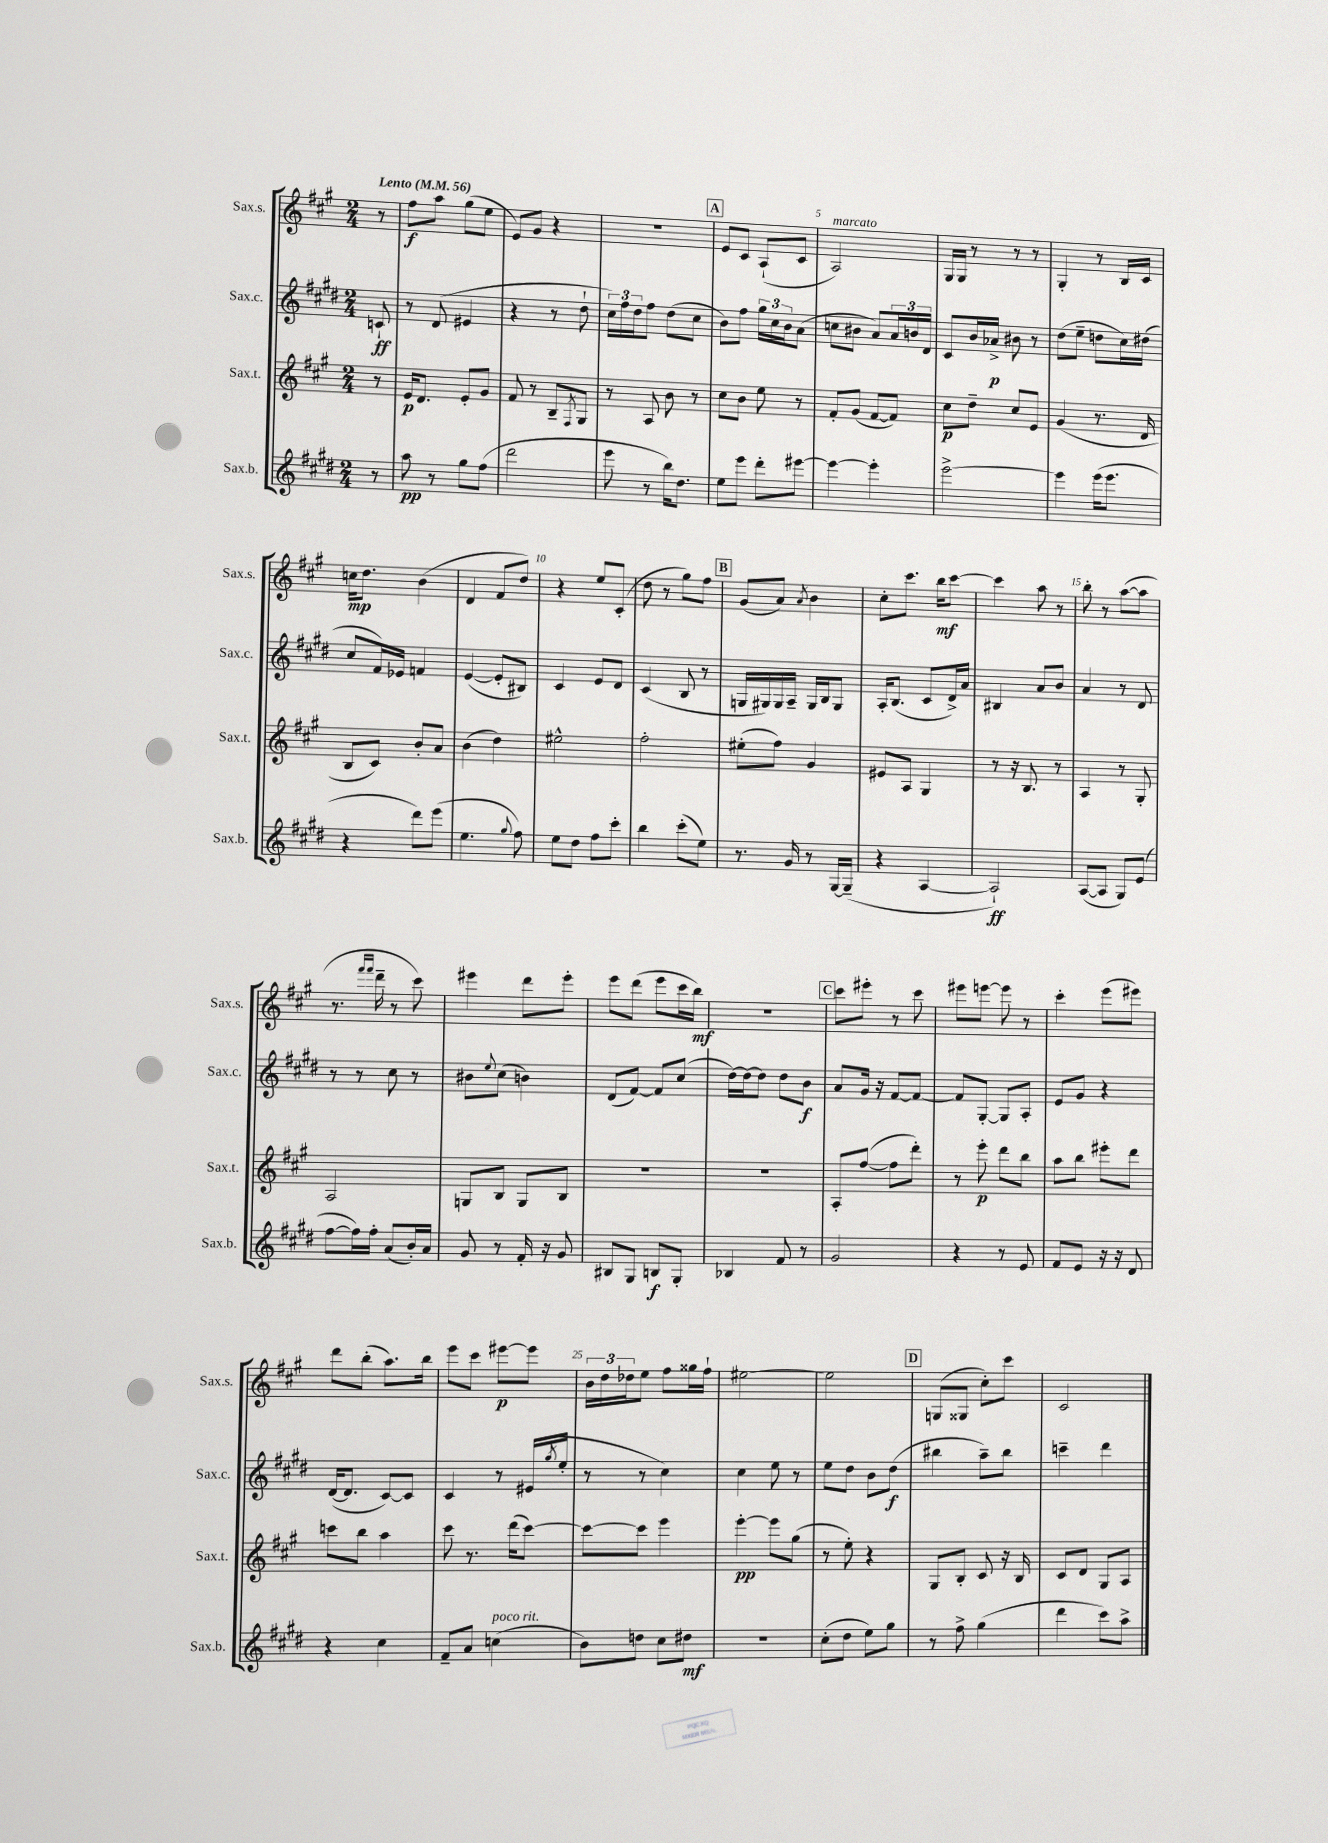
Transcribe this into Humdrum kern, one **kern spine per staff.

**kern	**dynam	**kern	**dynam	**kern	**dynam	**kern	**dynam
*part4	*part4	*part3	*part3	*part2	*part2	*part1	*part1
*staff4	*staff4	*staff3	*staff3	*staff2	*staff2	*staff1	*staff1
*I"Sax.b.	*	*I"Sax.t.	*	*I"Sax.c.	*	*I"Sax.s.	*
*I'Sax.b.	*	*I'Sax.t.	*	*I'Sax.c.	*	*I'Sax.s.	*
*clefG2	*	*clefG2	*	*clefG2	*	*clefG2	*
*k[f#c#g#d#]	*	*k[f#c#g#]	*	*k[f#c#g#d#]	*	*k[f#c#g#]	*
*M2/4	*	*M2/4	*	*M2/4	*	*M2/4	*
*MM56	*	*MM56	*	*MM56	*	*MM56	*
=	=	=	=	=	=	=	=
!	!	!	!	!	!	!LO:TX:a:B:t=Lento	!
8r	.	8r	.	8cn`/	ff	8r	.
=1	=1	=1	=1	=1	=1	=1	=1
8aa\	pp	16e/KL	p	8r	.	8ff#\L	f
.	.	8.d/J	.	.	.	.	.
8r	.	.	.	(8d#/	.	8aa\J	.
8gg#\L	.	8e'/L	.	4e#X/	.	(8gg#\L	.
(8ff#\J	.	8g#/J	.	.	.	8ee\J	.
=2	=2	=2	=2	=2	=2	=2	=2
2ddd#\	.	8f#/	.	4r	.	8e/L)	.
.	.	8r	.	.	.	8g#/J	.
.	.	8B~/L	.	8r	.	4r	.
.	.	8qF#/	.	.	.	.	.
.	.	8G#/J	.	8dd#`\	.	.	.
=3	=3	=3	=3	=3	=3	=3	=3
8eee\	.	8r	.	24cc#\LL)	.	2r	.
.	.	.	.	24ff#\	.	.	.
.	.	.	.	24dd#\J	.	.	.
8r	.	8A/	.	8ff#\J	.	.	.
16bb\KL)	.	8b\	.	(8dd#\L	.	.	.
8.dd#\J	.	.	.	.	.	.	.
.	.	8r	.	8cc#\J	.	.	.
!!LO:REH:place=s1:t=A
=4	=4	=4	=4	=4	=4	=4	=4
8ee\L	.	8cc#\L	.	8b\L)	.	8e/L	.
8eee\J	.	8b\J	.	8ff#\J	.	8c#/J	.
8ddd#'\L	.	8ee\	.	24gg#\LL	.	(8A`/L	.
.	.	.	.	24cc#\	.	.	.
.	.	.	.	24b\J	.	.	.
[8eee#X\J	.	8r	.	(8a\J	.	8c#/J	.
=5	=5	=5	=5	=5	=5	=5	=5
!	!	!	!	!	!	!LO:TX:a:i:t=marcato	!
4eee#\_	.	8f#'/L	.	8ccn\L	.	2A/)	.
.	.	(8g#/J	.	8b#X\J	.	.	.
4eee#'\]	.	[8f#/L	.	8a/L)	.	.	.
.	.	8f#/J])	.	24a/L	.	.	.
.	.	.	.	24bn/	.	.	.
.	.	.	.	24d#/JJ	.	.	.
=6	=6	=6	=6	=6	=6	=6	=6
[2eee^\	.	8cc#\L	p	8c#/L	.	16G#/LL	.
.	.	.	.	.	.	16G#/JJ	.
.	.	8dd~\J	.	16b/L	.	8r	.
.	.	.	.	16a-X^/JJ	p	.	.
.	.	8cc#/L	.	8b#X\	.	8r	.
.	.	8e/J	.	8r	.	8r	.
=7	=7	=7	=7	=7	=7	=7	=7
4eee\]	.	(4g#/	.	(8dd#\L	.	4G#'/	.
.	.	.	.	8ee~\J	.	.	.
(16eee\KL	.	8.r	.	8ddn\L	.	8r	.
8.eee\J	.	.	.	.	.	.	.
.	.	.	.	16cc#\L)	.	16B/LL	.
.	.	16d/	.	(16dd#X\JJ	.	16c#/JJ	.
!!LO:LB:g=z
=8	=8	=8	=8	=8	=8	=8	=8
4r	.	8B/L	.	8cc#/L	.	16ccn\KL	mp
.	.	.	.	.	.	8.dd\J	.
.	.	8c#/J)	.	16f#/L)	.	.	.
.	.	.	.	16e-X/JJ	.	.	.
8ddd#\L)	.	8b'/L	.	4fn/	.	(4b\	.
(8eee\J	.	8a/J	.	.	.	.	.
=9	=9	=9	=9	=9	=9	=9	=9
4.ee\	.	(4b\	.	([4e/	.	4d/	.
.	.	4dd\)	.	8e'/L]	.	8f#/L	.
8qqgg#/	.	.	.	.	.	.	.
8ff#\)	.	.	.	8B#X/J)	.	8dd/J)	.
=10	=10	=10	=10	=10	=10	=10	=10
8ee\L	.	2ee#X^^\	.	4c#/	.	4r	.
8dd#\J	.	.	.	.	.	.	.
8ff#\L	.	.	.	8e/L	.	8ee/L	.
8ccc#'\J	.	.	.	8d#/J	.	(8c#'/J	.
=11	=11	=11	=11	=11	=11	=11	=11
4bb\	.	2ff#'\	.	(4c#/	.	8dd\	.
.	.	.	.	.	.	8r	.
(8ccc#'\L	.	.	.	8B/	.	8gg#\L)	.
8ee\J)	.	.	.	8r	.	8ff#\J	.
!!LO:REH:place=s1:t=B
=12	=12	=12	=12	=12	=12	=12	=12
8.r	.	(8ee#X'\L	.	16Gn/LL	.	(8g#/L	.
.	.	.	.	16G#X/)	.	.	.
.	.	8ff#\J)	.	16G#/	.	8a/J)	.
16g#/	.	.	.	16A~/JJ	.	.	.
.	.	.	.	.	.	8qa/	.
8r	.	4g#/	.	16G#/LL	.	4b\	.
.	.	.	.	16B/J	.	.	.
[16G#/LL	.	.	.	8G#/J	.	.	.
(16G#~/JJ]	.	.	.	.	.	.	.
=13	=13	=13	=13	=13	=13	=13	=13
4r	.	8e#X/L	.	16A'/KL	.	8cc#'\L	.
.	.	.	.	(8.B/J	.	.	.
.	.	8A/J	.	.	.	8.ccc#\J	.
[4A/	.	4G#/	.	8c#/L	.	.	.
.	.	.	.	.	.	16bb\KL	mf
.	.	.	.	16d#^/L)	.	[8ccc#\J	.
.	.	.	.	16a/JJ	.	.	.
=14	=14	=14	=14	=14	=14	=14	=14
2A`/])	ff	8r	.	4B#X/	.	4ccc#\]	.
.	.	16r	.	.	.	.	.
.	.	8.B/	.	.	.	.	.
.	.	.	.	8a/L	.	8aa\	.
.	.	8r	.	8b/J	.	8r	.
=15	=15	=15	=15	=15	=15	=15	=15
([8A/L	.	4A/	.	4a/	.	8bb'\	.
8A/J]	.	.	.	.	.	8r	.
8G#/L)	.	8r	.	8r	.	([8aa\L	.
(8e/J	.	8G#'/	.	8d#/	.	8aa\J]	.
!!LO:LB:g=z
=16	=16	=16	=16	=16	=16	=16	=16
[8ff#\L	.	2A/	.	8r	.	8.r	.
16ff#\L])	.	.	.	8r	.	.	.
.	.	.	.	.	.	16qqfff#/LL	.
.	.	.	.	.	.	16qqfff#/JJ	.
16ff#'\JJ	.	.	.	.	.	16ddd~\	.
(8a/L	.	.	.	8cc#\	.	8r	.
16b'/L)	.	.	.	8r	.	8ccc#\)	.
16a/JJ	.	.	.	.	.	.	.
=17	=17	=17	=17	=17	=17	=17	=17
8g#/	.	8Gn/L	.	8b#X\L	.	4eee#X\	.
.	.	.	.	8qqee/	.	.	.
8r	.	8B/J	.	(8cc#\J	.	.	.
16f#'/	.	8G/L	.	4bn\)	.	8ddd\L	.
16r	.	.	.	.	.	.	.
8g#/	.	8B/J	.	.	.	8eee#'\J	.
=18	=18	=18	=18	=18	=18	=18	=18
8B#X/L	.	2r	.	(8d#/L	.	8eee\L	.
8G#/J	.	.	.	[8f#/J)	.	(8ddd\J	.
8Bn/L	f	.	.	8f#/L]	.	8eee\L	.
8G#'/J	.	.	.	(8cc#/J	.	16ccc#\L	.
.	.	.	.	.	.	16bb\JJ)	mf
=19	=19	=19	=19	=19	=19	=19	=19
4B-X/	.	2r	.	[16dd#\LL)	.	2r	.
.	.	.	.	16dd#\J_	.	.	.
.	.	.	.	8dd#\J]	.	.	.
8f#/	.	.	.	8dd#\L	.	.	.
8r	.	.	.	8b\J	f	.	.
!!LO:REH:place=s1:t=C
=20	=20	=20	=20	=20	=20	=20	=20
2g#/	.	8A'/L	.	8a/L	.	8ccc#\L	.
.	.	([8ff#/J	.	16g#/Jk	.	8eee#X'\J	.
.	.	.	.	16r	.	.	.
.	.	8ff#\L]	.	[8f#/L	.	8r	.
.	.	8ddd'\J)	.	8f#/J_	.	8ccc#\	.
=21	=21	=21	=21	=21	=21	=21	=21
4r	.	8r	.	8f#/L]	.	8eee#X\L	.
.	.	8eee'\	p	[8G#'/J	.	[8eeen\J	.
8r	.	8ddd\L	.	8G#/L]	.	8eee\]	.
8e/	.	8bb\J	.	8A'/J	.	8r	.
=22	=22	=22	=22	=22	=22	=22	=22
8f#/L	.	8aa\L	.	8e/L	.	4ccc#'\	.
8e/J	.	8bb\J	.	8g#/J	.	.	.
16r	.	8eee#X'\L	.	4r	.	(8eee\L	.
16r	.	.	.	.	.	.	.
8d#/	.	8ddd\J	.	.	.	8eee#X\J)	.
!!LO:LB:g=z
=23	=23	=23	=23	=23	=23	=23	=23
4r	.	8cccn\L	.	([16d#/KL	.	8ddd\L	.
.	.	.	.	8.d#/J]	.	.	.
.	.	8bb\J	.	.	.	(8bb'\J	.
4cc#\	.	4aa\	.	[8c#/L)	.	8.aa\L)	.
.	.	.	.	8c#/J]	.	.	.
.	.	.	.	.	.	16bb\Jk	.
=24	=24	=24	=24	=24	=24	=24	=24
8f#~/L	.	8ccc#\	.	4c#/	.	8eee\L	.
8a/J	.	8.r	.	.	.	8ccc#\J	.
!LO:TX:a:i:t=poco rit.	!	!	!	!	!	!	!
(4ccn\	.	.	.	8r	.	[8eee#X\L	p
.	.	(16ddd\KL	.	.	.	.	.
.	.	[8ccc#\J)	.	(16e#X/LL	.	8eee#\J]	.
.	.	.	.	8qgg#/	.	.	.
.	.	.	.	16ee'/JJ	.	.	.
=25	=25	=25	=25	=25	=25	=25	=25
8b\L)	.	8ccc#\L_	.	8r	.	24b\LL	.
.	.	.	.	.	.	24dd\	.
.	.	.	.	.	.	24dd-X\J	.
8ddn\J	.	8ccc#\J]	.	8r	.	8ee\J	.
8cc#\L	.	4eee\	.	4cc#\)	.	8ff#\L	.
8dd#X\J	mf	.	.	.	.	16gg##X\L	.
.	.	.	.	.	.	16ff#`\JJ	.
=26	=26	=26	=26	=26	=26	=26	=26
2r	.	[4eee'\	pp	4cc#\	.	[2ee#X\	.
.	.	8eee\L]	.	8ee\	.	.	.
.	.	(8gg#\J	.	8r	.	.	.
=27	=27	=27	=27	=27	=27	=27	=27
(8cc#'\L	.	8r	.	8ee\L	.	2ee#\]	.
8dd#\J	.	8ee'\)	.	8dd#\J	.	.	.
8ee\L)	.	4r	.	8b\L	.	.	.
8gg#\J	.	.	.	(8dd#\J	f	.	.
!!LO:REH:place=s1:t=D
=28	=28	=28	=28	=28	=28	=28	=28
8r	.	8G#/L	.	4bb#X\	.	(8Gn/L	.
8ff#^\	.	8B'/J	.	.	.	8G##X/J	.
(4gg#\	.	8c#/	.	8aa~\L)	.	8cc#'\L)	.
.	.	16r	.	8bb#\J	.	8ccc#\J	.
.	.	16B/	.	.	.	.	.
=29	=29	=29	=29	=29	=29	=29	=29
4ddd#\	.	8c#/L	.	4cccn~\	.	2c#/	.
.	.	8d/J	.	.	.	.	.
8ccc#\L)	.	8G#/L	.	4ddd#\	.	.	.
8aa^\J	.	8A/J	.	.	.	.	.
==	==	==	==	==	==	==	==
*-	*-	*-	*-	*-	*-	*-	*-
